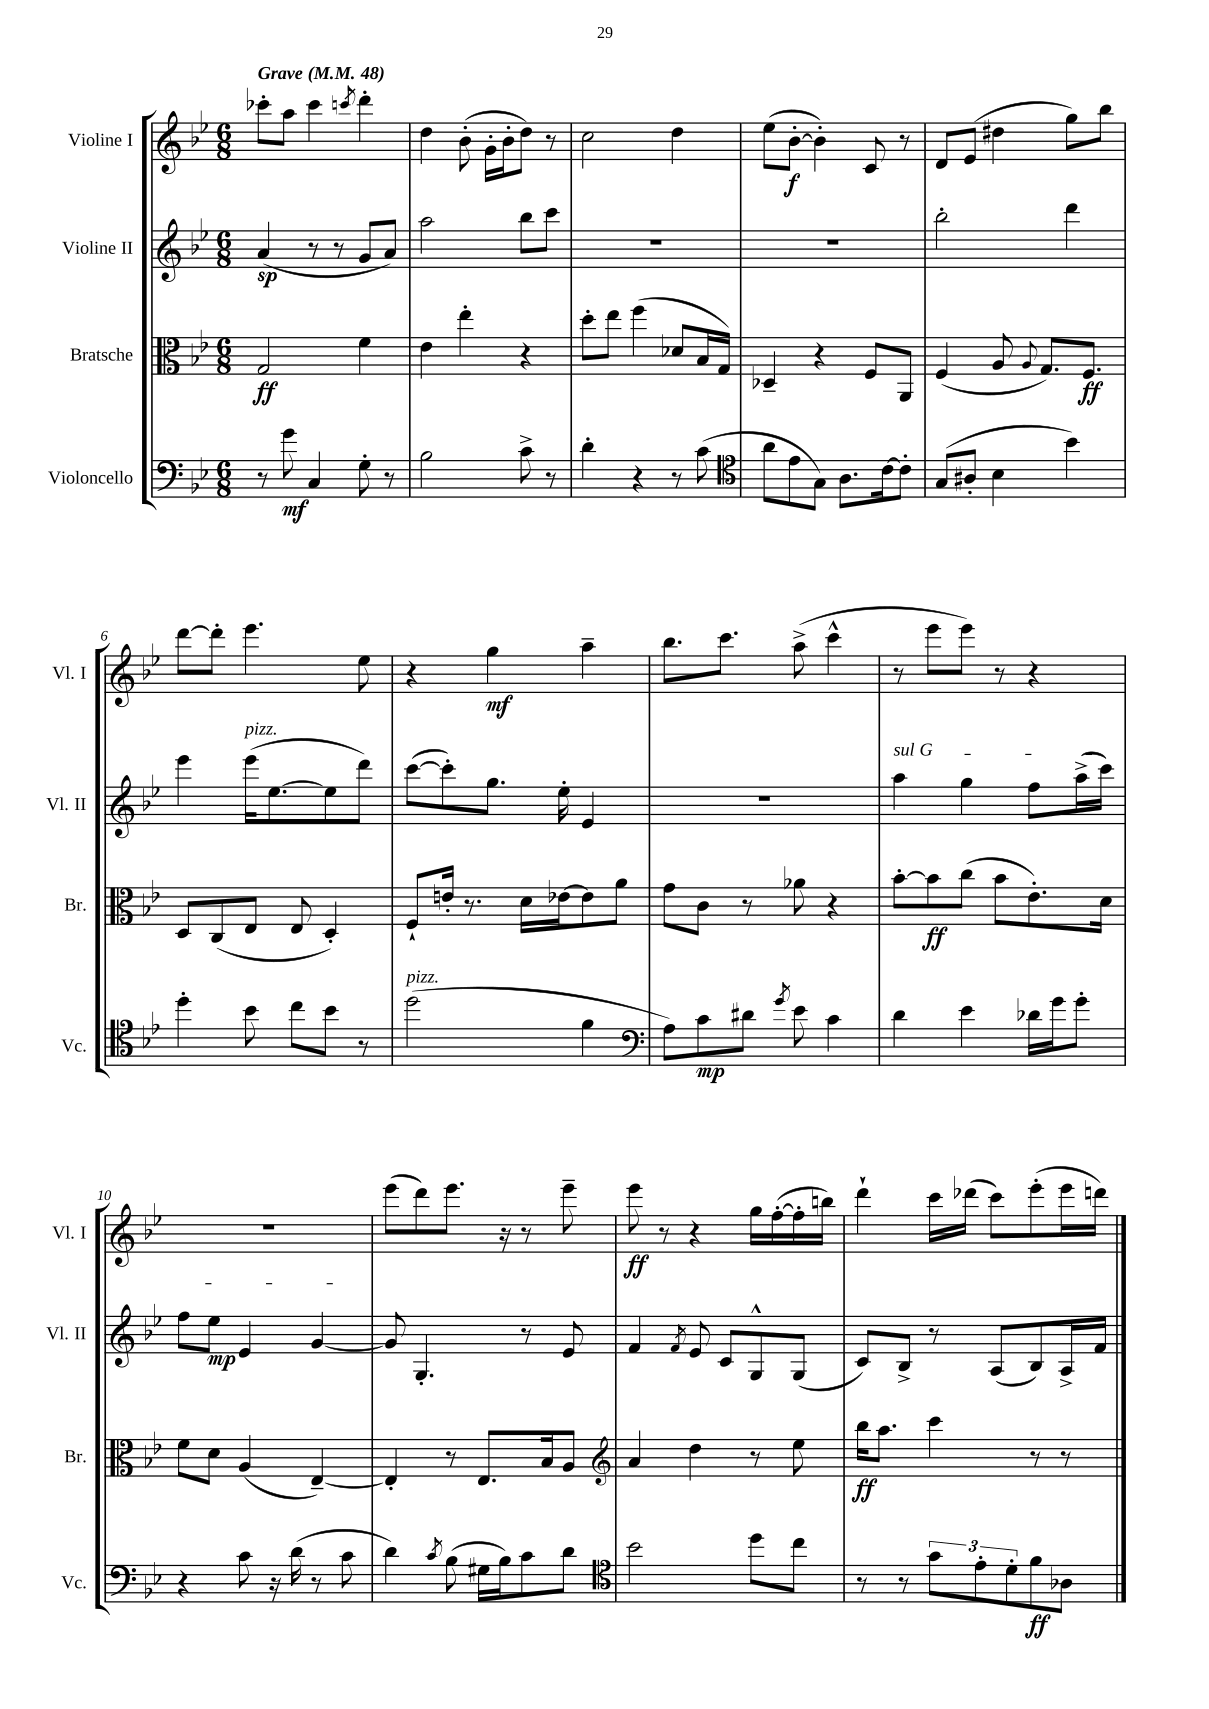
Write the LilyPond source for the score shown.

<<
\new StaffGroup <<
\new Staff = "s0" \with { instrumentName = "Violine I" shortInstrumentName = "Vl. I" } {
    \clef treble \key bes \major \numericTimeSignature \time 6/8 \tempo "Grave" 4 = 48
    ces'''8-. a''8 ces'''4 \acciaccatura { c'''8 } d'''4-. |
    d''4 bes'8-.( g'16-. bes'16-. d''8) r8 |
    c''2 d''4 |
    ees''8( bes'8~-.\f bes'4-.) c'8 r8 |
    d'8 ees'8( dis''4 g''8) bes''8 |
    d'''8~ d'''8-. ees'''4. ees''8 |
    r4 g''4\mf a''4-- |
    bes''8. c'''8. a''8->( c'''4-^ |
    r8 ees'''8 ees'''8) r8 r4 |
    R2. |
    ees'''8( d'''8) ees'''8. r16 r8 ees'''8-- |
    ees'''8\ff r8 r4 g''16 f''16~-.( f''16-. b''16) |
    d'''4-! c'''16 des'''16( c'''8) ees'''8-.( ees'''16 d'''16) \bar "|." |
}
\new Staff = "s1" \with { instrumentName = "Violine II" shortInstrumentName = "Vl. II" } {
    \clef treble \key bes \major \numericTimeSignature \time 6/8
    a'4\sp( r8 r8 g'8 a'8) |
    a''2 bes''8 c'''8 |
    R2. |
    R2. |
    bes''2-. d'''4 |
    ees'''4 ees'''16^\markup { \italic "pizz." }( ees''8.~ ees''8 d'''8) |
    c'''8~( c'''8-.) g''8. ees''16-. ees'4 |
    R2. |
    \once \override TextSpanner.bound-details.left.text = \markup { \italic "sul G" } a''4\startTextSpan g''4 f''8 a''16->( c'''16) |
    f''8 ees''8\mp ees'4 g'4~\stopTextSpan |
    g'8 g4.-. r8 ees'8 |
    f'4 \acciaccatura { f'8 } ees'8 c'8 g8-^ g8( |
    c'8) bes8-> r8 a8( bes8) a16-> f'16 \bar "|." |
}
\new Staff = "s2" \with { instrumentName = "Bratsche" shortInstrumentName = "Br." } {
    \clef alto \key bes \major \numericTimeSignature \time 6/8
    g2\ff f'4 |
    ees'4 ees''4-. r4 |
    d''8-. ees''8 f''4( des'8 bes16 g16) |
    des4-- r4 f8 a,8 |
    f4( a8 \appoggiatura { a8 } g8.) f8.\ff |
    d8 c8( ees8 ees8 d4-.) |
    f8-! e'16-. r8. d'16 ees'16~ ees'8 a'8 |
    g'8 c'8 r8 aes'8 r4 |
    bes'8~-. bes'8\ff c''8( bes'8 ees'8.-.) d'16 |
    f'8 d'8 a4( ees4~--) |
    ees4-. r8 ees8. bes16 a8 |
    \clef treble a'4 d''4 r8 ees''8 |
    bes''16\ff a''8. c'''4 r8 r8 \bar "|." |
}
\new Staff = "s3" \with { instrumentName = "Violoncello" shortInstrumentName = "Vc." } {
    \clef bass \key bes \major \numericTimeSignature \time 6/8
    r8 g'8\mf c4 g8-. r8 |
    bes2 c'8-> r8 |
    d'4-. r4 r8 c'8( |
    \clef tenor a'8 ees'8 g8) a8. c'16~ c'8-. |
    g8( ais8-. bes4 bes'4) |
    d''4-. bes'8 c''8 bes'8 r8 |
    d''2^\markup { \italic "pizz." }( f'4 |
    \clef bass a8) c'8\mp dis'8 \acciaccatura { g'8 } ees'8 c'4 |
    d'4 ees'4 des'16 g'16 g'8-. |
    r4 c'8 r16 d'16( r8 c'8 |
    d'4) \acciaccatura { c'8 } bes8( gis16 bes16) c'8 d'8 |
    \clef tenor bes'2 d''8 c''8 |
    r8 r8 \tuplet 3/2 { g'8 ees'8-. d'8-. } f'8\ff aes8 \bar "|." |
}
>>
>>
